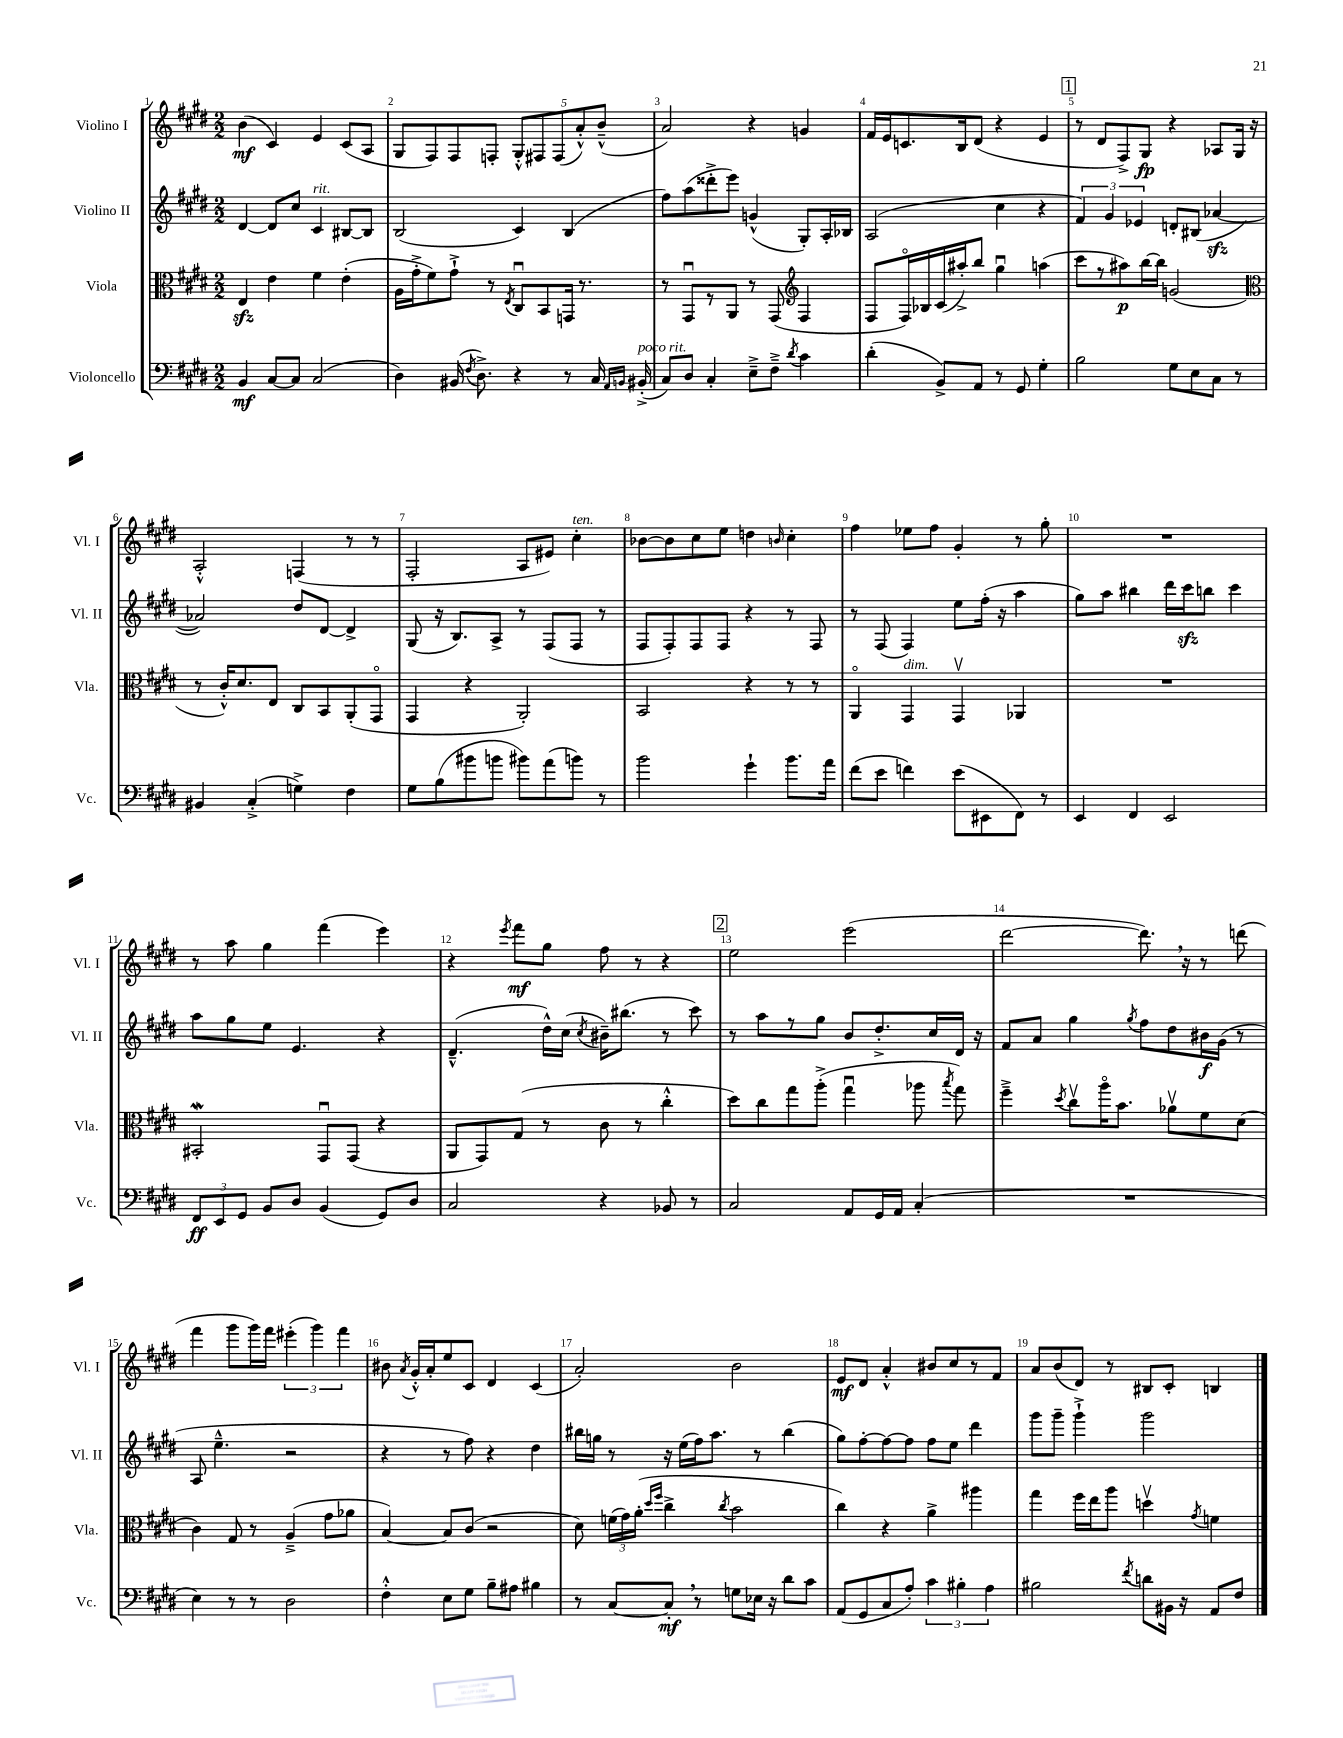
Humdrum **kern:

**kern	**kern	**kern	**kern
*staff4	*staff3	*staff2	*staff1
*clefF4	*clefC3	*clefG2	*clefG2
*k[f#c#g#d#]	*k[f#c#g#d#]	*k[f#c#g#d#]	*k[f#c#g#d#]
*M2/2	*M2/2	*M2/2	*M2/2
4BB	4E	[4d#	(4b
[8C#	4e	8d#]	4c#)
8C#]	.	8cc#	.
(2C#	4f#	4c#	4e
.	(4e'	[8B#	(8c#
.	.	8B#]	8A
=	=	=	=
4D#)	16A	(2B	8G#
.	16g#'^	.	.
.	8f#)	.	8F#)
(16BB#	8g#`^	.	8F#
8qF#	.	.	.
8.D#^)	.	.	.
.	8r	.	8F'
.	8qE	.	.
4r	8C#u	4c#)	10G#'^^
.	.	.	10F#
.	8BB	.	.
.	.	.	(10F#
8r	16GG	(4B	.
.	.	.	10a'^^)
.	8.r	.	.
16C#	.	.	.
.	.	.	(10b~^^
16qqAA	.	.	.
16qqBB	.	.	.
(16BB#'^	.	.	.
=	=	=	=
8C#)	8r	8ff#)	2a)
8D#	8GG#u	(8aa	.
4C#'	8r	8ddd##'^	.
.	8AA	8eee)	.
8E~^	8r	(4g^^	4r
8F#~^	(8GG#	.	.
*	*clefG2	*	*
8qd#	.	.	.
4c#	4F#	8G#')	4g
.	.	16A'	.
.	.	16B-	.
=	=	=	=
(4d#'	8F#	(2A	16f#
.	.	.	16e
.	16F#o)	.	8.c
.	16B-	.	.
8BB^)	(16c#	.	.
.	16aa#'^)	.	16B
8AA	8bb	.	(8d#
8r	4gg#u	4cc#	4r
8GG#	.	.	.
4G#'	(4aa	4r	4e
=	=	=	=
2B	8ccc#	6f#)	8r
.	8r	.	8d#
.	.	6g#	.
.	8aa#)	.	8F#^)
.	.	6e-	.
.	[16bb	.	8G#
.	16bb]	.	.
8G#	(2g	8d'	4r
8E	.	(8B#	.
8C#	.	[4a-	8A-
8r	.	.	16G#
.	.	.	16r
=	=	=	=
*	*clefC3	*	*
4BB#	8r	2a-])	2A'^^
.	16c#'^^)	.	.
.	8.d#	.	.
(4C#'^	.	.	.
.	8E	.	.
4G^)	8C#	8dd#	(4F
.	8BB	[8d#	.
4F#	(8AA'	4d#^]	8r
.	8GG#o	.	8r
=	=	=	=
8G#	4GG#	(8G#	2F#'
(8B	.	16r	.
.	.	8.B)	.
8b#	4r	.	.
8b	.	8A^	.
8b#)	2AA')	8r	8A
(8a	.	(8F#	8e#)
8b)	.	8F#	4cc#'
8r	.	8r	.
=	=	=	=
2b	2BB	8F#	[8b-
.	.	8F#')	8b-]
.	.	8F#	8cc#
.	.	8F#	8ee
4g#`	4r	4r	4dd
.	.	.	16qqb
8.b	8r	8r	4cc#'
.	8r	8F#	.
16a	.	.	.
=	=	=	=
(8f#	4AAo	8r	4ff#
8e	.	(8F#	.
4f)	4GG#	4F#)	8ee-
.	.	.	8ff#
(8e	4GG#v	8ee	4g#'
8EE#	.	(16ff#'	.
.	.	16r	.
8FF#)	4AA-	4aa	8r
8r	.	.	8gg#'
=	=	=	=
4EE	1r	8gg#)	1r
.	.	8aa	.
4FF#	.	4bb#	.
2EE	.	16ddd#	.
.	.	16ccc#	.
.	.	8bb	.
.	.	4ccc#	.
=	=	=	=
12FF#	2BB#'	8aa	8r
12EE	.	.	.
.	.	8gg#	8aa
12GG#	.	.	.
8BB	.	8ee	4gg#
8D#	.	4.e	.
(4BB	8GG#u	.	(4fff#
.	(8GG#	.	.
8GG#)	4r	4r	4eee)
8D#	.	.	.
=	=	=	=
2C#	8AA	(4.d#~^^	4r
.	8GG#)	.	.
.	.	.	8qeee
.	(8G#	.	8fff#
.	8r	16dd#^^)	8gg#
.	.	(16cc#	.
.	.	8qcc#	.
4r	8c#	16b#~)	8ff#
.	.	(8.bb#	.
.	8r	.	8r
8BB-	4cc#'^^	8r	4r
8r	.	8ccc#)	.
=	=	=	=
2C#	8dd#)	8r	2ee
.	8cc#	8aa	.
.	8gg#	8r	.
.	(8aa'^	8gg#	.
8AA	4gg#u	8b	(2eee
16GG#	.	8.dd#'^	.
16AA	.	.	.
(4C#'	8aa-	.	.
.	.	16cc#	.
.	8qbb	.	.
.	8gg#)	16d#	.
.	.	16r	.
=	=	=	=
1r	4ff#~^	8f#	[2ddd#
.	.	8a	.
.	8qdd#	.	.
.	8cc#v	4gg#	.
.	16aao	.	.
.	8.b	.	.
.	.	8qgg#	.
.	.	8ff#	8.ddd#])
.	8a-v	8dd#	.
.	.	.	16r
.	8f#	16b#	8r
.	.	(16g#	.
.	(8d#	8r	(8ddd
=	=	=	=
4E)	4c#)	8A	4fff#
.	.	4.ee~^^	.
8r	8G#	.	8ggg#
8r	8r	.	16ggg#)
.	.	.	16fff#
2D#	(4A~^	2r	(6eee#'
.	.	.	6ggg#)
.	8g#	.	.
.	.	.	6fff#
.	8a-	.	.
=	=	=	=
4F#'^^	[4B)	4r	8b#
.	.	.	8qa
.	.	.	16g#'^^
.	.	.	16a'
8E	8B]	8r	8ee
8G#	(8c#	8ff#)	8c#
8B~	2r	4r	4d#
8A#	.	.	.
4B#	.	4dd#	(4c#
=	=	=	=
8r	8d#)	16bb#	2a')
.	.	16gg	.
[8C#	(24f	8r	.
.	24g#)	.	.
.	(24a'	.	.
.	16qqdd#	.	.
.	16qqff#	.	.
8C#']	4cc#^	16r	.
.	.	(16ee	.
8r	.	16ff#)	.
.	.	8.aa	.
.	8qcc#	.	.
8G	2b	.	2b
16E-	.	8r	.
16r	.	.	.
8d#	.	(4bb#	.
8c#	.	.	.
=	=	=	=
(8AA	4cc#)	8gg#)	8e
8GG#	.	[8ff#'	8d#
8C#	4r	8ff#_	4a'^^
8A')	.	8ff#]	.
6c#	4a^	8ff#	8b#
.	.	8ee	8cc#
6B#'	.	.	.
.	4aa#	4ddd#	8r
6A	.	.	.
.	.	.	8f#
=	=	=	=
2B#	4gg#	8ggg#	8a
.	.	8ggg#~	(8b
.	16ff#	4ggg#`^	8d#)
.	16ee	.	.
.	8aa	.	8r
8qf#	.	.	.
8d	4ddv	2ggg#	8B#
16BB#	.	.	8c#'
16r	.	.	.
.	8qg#	.	.
8AA	4f	.	4B
8F#	.	.	.
==	==	==	==
*-	*-	*-	*-
